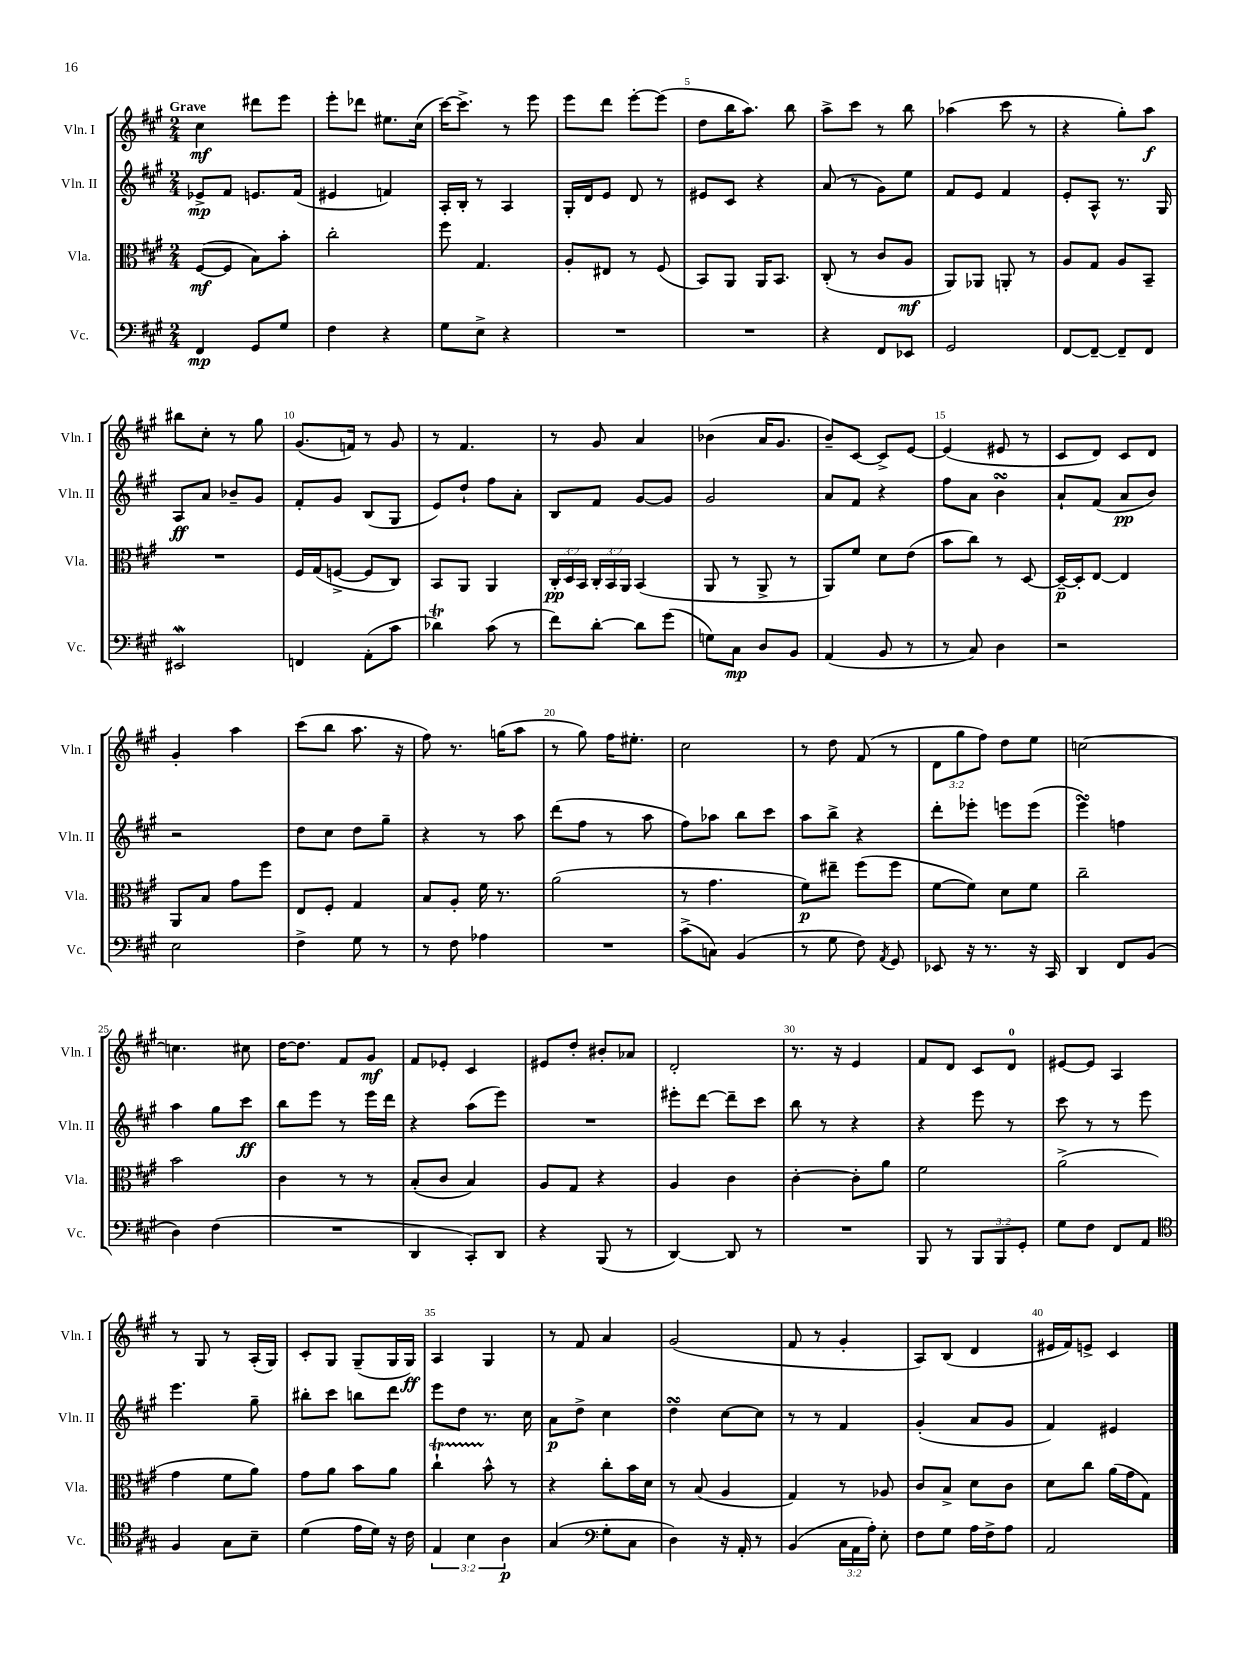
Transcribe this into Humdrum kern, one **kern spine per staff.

**kern	**kern	**kern	**kern
*staff4	*staff3	*staff2	*staff1
*clefF4	*clefC3	*clefG2	*clefG2
*k[f#c#g#]	*k[f#c#g#]	*k[f#c#g#]	*k[f#c#g#]
*M2/4	*M2/4	*M2/4	*M2/4
4FF#/	([8F#/L	8e-^/L	4cc#\
.	8F#/]J	8f#/J	.
8GG#/L	8B\L)	8.e/L	8ddd#\L
8G#/J	8b'\J	.	8eee\J
.	.	(16f#/Jk	.
=	=	=	=
4F#\	2cc#'\	4e#/	8eee'\L
.	.	.	8ddd-\J
4r	.	4f/)	8.ee#\L
.	.	.	(16cc#\Jk
=	=	=	=
8G#\L	8ff#\	16A'/LL	[16ccc#\LK)
.	.	16B'/JJ	8.ccc#^\]J
8E^\J	4.G#/	8r	.
4r	.	4A/	8r
.	.	.	8eee\
=	=	=	=
2r	8A'/L	16G#'/LL	8eee\L
.	.	16d/J	.
.	8E#/J	8e/J	8ddd\J
.	8r	8d/	[8eee'\L
.	(8F#/	8r	(8eee\]J
=	=	=	=
2r	8BB/L)	8e#/L	8dd\L
.	8AA/J	8c#/J	16bb\K
.	.	.	8.aa\J)
.	16AA/LK	4r	.
.	8.BB/J	.	.
.	.	.	8bb\
=	=	=	=
4r	(8C#'/	(8a/	8aa^\L
.	8r	8r	8ccc#\J
8FF#/L	8c#/L	8g#\L)	8r
8EE-/J	8A/J	8ee\J	8bb\
=	=	=	=
2GG#/	8AA/L)	8f#/L	(4aa-\
.	8AA-/J	8e/J	.
.	8AA'/	4f#/	8ccc#\
.	8r	.	8r
=	=	=	=
[8FF#/L	8A/L	8e'/L	4r
8FF#~/_J	8G#/J	8A^^/J	.
8FF#~/]L	8A/L	8.r	8gg#'\L)
8FF#/J	8BB~/J	.	8aa\J
.	.	16G#/	.
=	=	=	=
2EE#/	2r	8A/L	8bb#\L
.	.	8a/J	8cc#'\J
.	.	8b-~/L	8r
.	.	8g#/J	8gg#\
=	=	=	=
4FF/	16F#/LL	8f#'/L	(8.g#/L
.	(16G#/J	.	.
.	[8F^/J	8g#/J	.
.	.	.	16f/Jk)
(8AA'\L	8F/]L	(8B/L	8r
8c#\J	8C#/J)	8G#/J	8g#/
=	=	=	=
4d-\)	8BB/L	8e/L)	8r
.	8AA/J	8dd`/J	4.f#/
(8c#\	4AA/	8ff#\L	.
8r	.	8a'\J	.
=	=	=	=
8f#\L)	24C#'/LL	8B/L	8r
.	24D/	.	.
.	24BB/JJ	.	.
[8d'\J	24C#'/LL	8f#/J	8g#/
.	24BB/	.	.
.	24AA/JJ	.	.
8d\]L	(4BB/	[8g#/L	4a/
(8g#\J	.	8g#/]J	.
=	=	=	=
8G\L)	8AA/	2g#/	(4b-\
8C#\J	8r	.	.
8D/L	8AA^/	.	16a/LK
.	.	.	8.g#/J
8BB/J	8r	.	.
=	=	=	=
(4AA/	8AA/L)	8a/L	8b~/L)
.	8f#/J	8f#/J	[8c#/J
8BB/	8d\L	4r	8c#^/]L
8r	(8e\J	.	[8e/J
=	=	=	=
8r	8b\L	8ff#\L	(4e/]
8C#/)	8cc#\J)	8a\J	.
4D\	8r	4b\	8e#/
.	[8D/	.	8r
=	=	=	=
2r	16D~/_LL	8a`/L	8c#/L
.	16D'/]J	.	.
.	[8E/J	(8f#/J	8d/J)
.	4E/]	8a/L	8c#/L
.	.	8b/J)	8d/J
=	=	=	=
2E\	8AA/L	2r	4g#'/
.	8B/J	.	.
.	8g#\L	.	4aa\
.	8ff#\J	.	.
=	=	=	=
4F#^\	8E/L	8dd\L	(8ccc#\L
.	8F#'/J	8cc#\J	8bb\J
8G#\	4G#/	8dd\L	8.aa\
8r	.	8gg#~\J	.
.	.	.	16r
=	=	=	=
8r	8B/L	4r	8ff#\)
8F#\	8A'/J	.	8.r
4A-\	16f#\	8r	.
.	8.r	.	(16gg\LK
.	.	8aa\	8aa\J
=	=	=	=
2r	(2a\	(8ddd\L	8r
.	.	8ff#\J	8gg#\)
.	.	8r	16ff#\LK
.	.	.	8.ee#'\J
.	.	8aa\	.
=	=	=	=
(8c#^\L	8r	8ff#\L)	2cc#\
8C\J)	4.g#\	8aa-\J	.
(4BB/	.	8bb\L	.
.	.	8ccc#\J	.
=	=	=	=
8r	8f#\L)	8aa\L	8r
8G#\	8ee#~\J	8bb^\J	8dd\
8F#\)	(8ff#\L	4r	(8f#/
8qAA/	.	.	.
8GG#/	8ff#\J	.	8r
=	=	=	=
8EE-/	[8f#\L	8ddd'\L	12d\L
.	.	.	12gg#\
16r	8f#\]J)	8eee-'\J	.
.	.	.	12ff#\J)
8.r	.	.	.
.	8d\L	8eee\L	8dd\L
16r	8f#\J	(8eee\J	8ee\J
16CC#/	.	.	.
=	=	=	=
4DD/	2cc#~\	4eee\)	[2cc\
8FF#/L	.	4ff\	.
(8BB/J	.	.	.
=	=	=	=
4D\)	2b\	4aa\	4.cc\]
(4F#\	.	8gg#\L	.
.	.	8ccc#\J	8cc#\
=	=	=	=
2r	4c#\	8bb\L	[16dd\LK
.	.	.	8.dd\]J
.	.	8eee\J	.
.	8r	8r	8f#/L
.	8r	16eee\LL	8g#/J
.	.	16ddd\JJ	.
=	=	=	=
4DD/	(8B'/L	4r	8f#/L
.	8c#/J	.	8e-'/J
8CC#'/L)	4B/)	(8aa\L	4c#/
8DD/J	.	8eee\J)	.
=	=	=	=
4r	8A/L	2r	8e#/L
.	8G#/J	.	8dd'/J
(8BBB/	4r	.	8b#'/L
8r	.	.	8a-/J
=	=	=	=
[4DD/)	4A/	8eee#'\L	2d'/
.	.	[8ddd\J	.
8DD/]	4c#\	8ddd~\]L	.
8r	.	8ccc#\J	.
=	=	=	=
2r	[4c#'\	8bb\	8.r
.	.	8r	.
.	.	.	16r
.	8c#'\]L	4r	4e/
.	8a\J	.	.
=	=	=	=
8BBB/	2f#\	4r	8f#/L
8r	.	.	8d/J
12BBB/L	.	8eee\	8c#/L
12BBB/	.	.	.
.	.	8r	8d/J
12GG#'/J	.	.	.
=	=	=	=
8G#\L	(2a^\	8ccc#\	[8e#/L
8F#\J	.	8r	8e#/]J
8FF#/L	.	8r	4A/
8AA/J	.	8eee\	.
=	=	=	=
*clefC4	*	*	*
4F#/	4g#\	4.eee\	8r
.	.	.	8G#/
8G#\L	8f#\L	.	8r
8B~\J	8a\J)	8gg#~\	(16A'/LL
.	.	.	16G#/JJ)
=	=	=	=
(4d\	8g#\L	8bb#'\L	8c#'/L
.	8a\J	8ccc#\J	8G#/J
16e\LL	8b\L	8bb\L	(8G#~/L
16d\JJ)	.	.	.
16r	8a\J	8ddd\J	16G#/L
16c#\	.	.	16G#/JJ)
=	=	=	=
6E/	4cc#`\	8eee\L	4A/
.	.	8dd\J	.
6B\	.	.	.
.	8b^^\	8.r	4G#/
6A\	.	.	.
.	8r	.	.
.	.	16cc#\	.
=	=	=	=
(4G#/	4r	8a\L	8r
.	.	8dd^\J	8f#/
*clefF4	*	*	*
8G#'\L	8cc#'\L	4cc#\	4a/
8C#\J	16b\L	.	.
.	16d\JJ	.	.
=	=	=	=
4D\)	8r	4dd\	(2g#/
.	(8B/	.	.
16r	4A/	[8cc#\L	.
16AA'/	.	.	.
8r	.	8cc#\]J	.
=	=	=	=
(4BB/	4G#/)	8r	8f#/
.	.	8r	8r
24C#\LL	8r	4f#/	4g#'/
24AA\	.	.	.
24A'\JJ)	.	.	.
8E'\	8A-/	.	.
=	=	=	=
8F#\L	8c#/L	(4g#'/	8A/L)
8G#\J	8B^/J	.	(8B/J
16A\LL	8d\L	8a/L	4d/
16F#^\J	.	.	.
8A\J	8c#\J	8g#/J	.
=	=	=	=
2AA/	8d\L	4f#/)	16e#/LL
.	.	.	16f#/J)
.	8cc#\J	.	8e^/J
.	(16a\LL	4e#/	4c#/
.	16g#\J	.	.
.	8G#\J)	.	.
==	==	==	==
*-	*-	*-	*-
